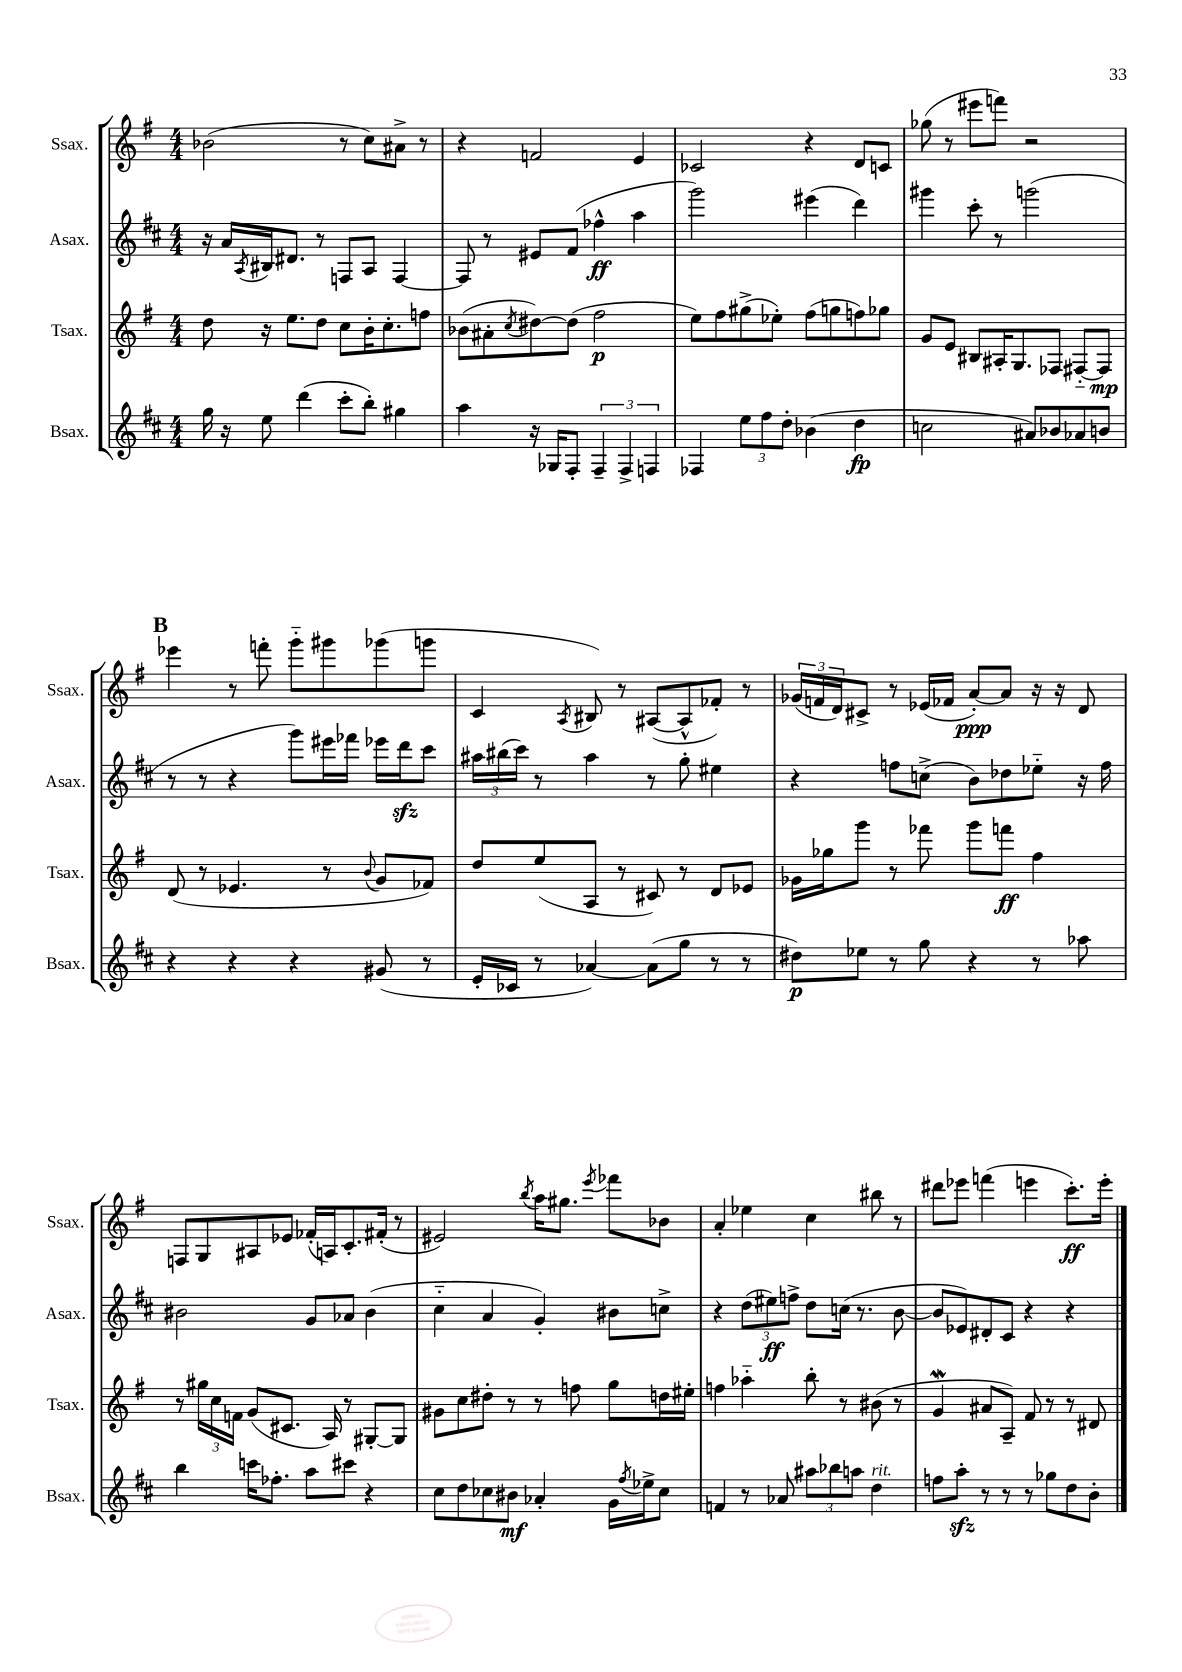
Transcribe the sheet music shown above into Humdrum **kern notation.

**kern	**kern	**kern	**kern
*staff4	*staff3	*staff2	*staff1
*clefG2	*clefG2	*clefG2	*clefG2
*k[f#c#]	*k[f#]	*k[f#c#]	*k[f#]
*M4/4	*M4/4	*M4/4	*M4/4
16gg	8dd	16r	(2b-
16r	.	16a	.
.	.	8qA	.
8ee	16r	16B#	.
.	8.ee	8.d#	.
(4ddd	.	.	.
.	8dd	8r	.
8ccc#'	8cc	8F	8r
8bb')	16b'	8A	8cc)
.	8.cc'	.	.
4gg#	.	[4F	8a#^
.	8ff	.	8r
=	=	=	=
4aa	(8b-	8F]	4r
.	8a#'	8r	.
.	8qcc	.	.
16r	[8dd#)	8e#	2f
16G-	.	.	.
8F#'	(8dd#]	(8f#	.
6F#~	2ff#	4ff-^^	.
6F#^	.	.	.
.	.	4aa	4e
6F	.	.	.
=	=	=	=
4F-	8ee)	2ggg)	2c-
.	8ff#	.	.
12ee	(8gg#^	.	.
12ff#	.	.	.
.	8ee-')	.	.
12dd'	.	.	.
(4b-	(8ff#	(4eee#	4r
.	8gg	.	.
4dd	8ff)	4ddd)	8d
.	8gg-	.	8c
=	=	=	=
2cc	8g	4ggg#	(8gg-
.	8e	.	8r
.	8B#	8ccc#'	8eee#
.	16A#'	8r	8fff)
.	8.G	.	.
8a#)	.	(2ggg	2r
8b-	8F-	.	.
8a-	[8F#'~	.	.
8b	8F#]	.	.
=	=	=	=
4r	(8d	8r	4eee-
.	8r	8r	.
4r	4.e-	4r	8r
.	.	.	8fff'
4r	.	8ggg)	8ggg'~
.	8r	16eee#	8ggg#
.	.	16fff-	.
.	8qqb	.	.
(8g#	8g	16eee-	(8ggg-
.	.	16ddd	.
8r	8f-)	8ccc#	8ggg
=	=	=	=
16e'	8dd	24aa#	4c
.	.	(24bb#	.
16c-	.	.	.
.	.	24ccc#)	.
8r	(8ee	8r	.
.	.	.	8qA
[4a-)	8A	4aa#	8B#)
.	8r	.	8r
(8a-]	8c#)	8r	([8A#
8gg	8r	8gg'	8A#^^]
8r	8d	4ee#	8f-')
8r	8e-	.	8r
=	=	=	=
8dd#)	16g-	4r	(24g-
.	.	.	24f
.	16gg-	.	.
.	.	.	24d)
8ee-	8ggg	.	8c#^
8r	8r	8ff	8r
8gg	8fff-	(8cc^	(16e-
.	.	.	16f-
4r	8ggg	8b)	[8a')
.	8fff	8dd-	8a]
8r	4ff#	8ee-'~	16r
.	.	.	16r
8aa-	.	16r	8d
.	.	16ff	.
=	=	=	=
4bb	8r	2b#	8F
.	24gg#	.	8G
.	24cc	.	.
.	24f	.	.
16ccc	(8g	.	8A#
8.ff-'	.	.	.
.	8.c#	.	8e-
8aa	.	8g	(16f-'
.	16A)	.	16A)
8ccc#	8r	8a-	8.c'
4r	[8G#'	(4b#	.
.	.	.	(16f#'
.	8G#]	.	8r
=	=	=	=
8cc#	8g#	4cc#'~	2e#)
8dd	8cc	.	.
8cc-	8dd#'	4a	.
8b#	8r	.	.
.	.	.	8qbb
4a-'	8r	4g')	16aa
.	.	.	8.gg#
.	8ff	.	.
.	.	.	8qeee
16g	8gg	8b#	8fff-
8qff#	.	.	.
16ee-^	.	.	.
8cc-	16dd	8cc^	8b-
.	16ee#'	.	.
=	=	=	=
4f	4ff	4r	4a'
8r	4aa-'~	(12dd	4ee-
.	.	12ee#)	.
8a-	.	.	.
.	.	12ff^	.
12aa#	8bb'	8dd	4cc
12bb-	.	.	.
.	8r	(16cc	.
12aa	.	.	.
.	.	8.r	.
4dd	(8b#	.	8bb#
.	8r	[8b	8r
=	=	=	=
8ff	4g	8b]	8ddd#
8aa'	.	8e-)	8eee-
8r	8a#	8d#'	(4fff
8r	8A~)	8c#	.
8r	8f#	4r	4eee
8gg-	8r	.	.
8dd	8r	4r	8.ccc')
8b'	8d#	.	.
.	.	.	16eee'
==	==	==	==
*-	*-	*-	*-
